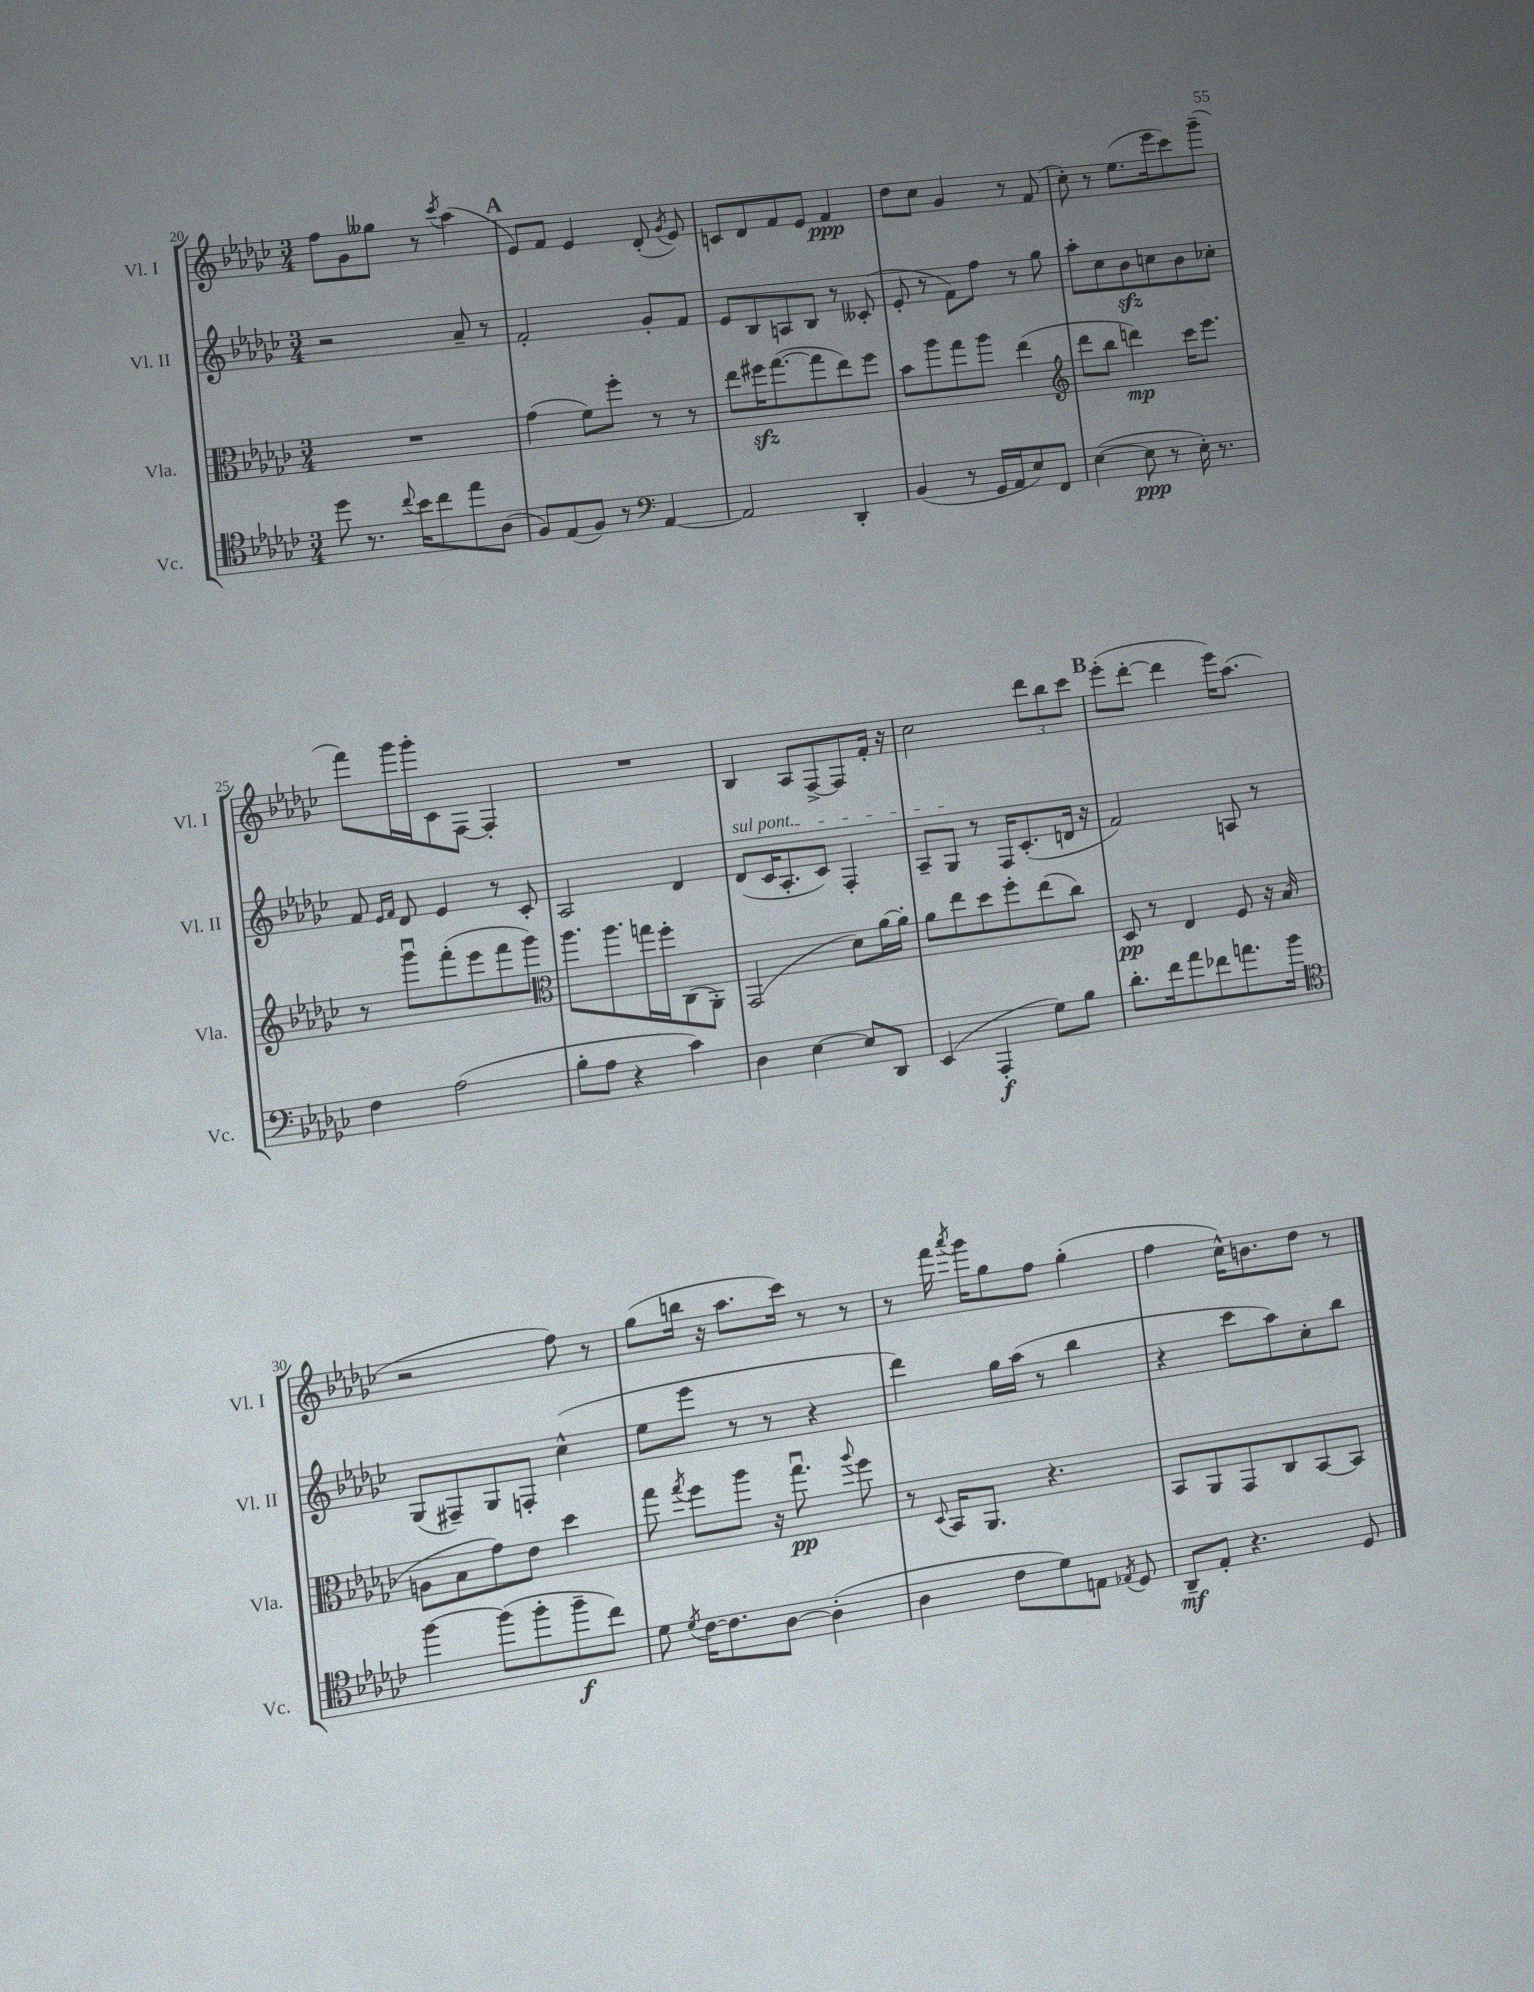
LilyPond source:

<<
\new StaffGroup <<
\new Staff = "s0" \with { instrumentName = "Vl. I" shortInstrumentName = "Vl. I" } {
    \clef treble \key ges \major \numericTimeSignature \time 3/4
    \autoBeamOff f''8[ ges'8 geses''8] r8 \acciaccatura { ces'''8 } aes''4( |
    \mark \markup { \bold "A" } ees'8[) f'8] ees'4 des'8-.( \acciaccatura { ges'8 } ees'8) |
    c'8[ des'8 f'8 ees'8] f'4\ppp |
    des''8[ ces''8] ges'4 r8 f'8( |
    ces''8-.) r8 ees''8.[( ees'''16 ces'''8) ges'''8]--( |
    f'''8[) ges'''16 ges'''16-. ces'8 f8]~ f4-. |
    R2. |
    bes4 aes8[ f8~-> f8 f'16]-. r16 |
    ces''2 \tuplet 3/2 { des'''8[ bes''8 ces'''8] } |
    \mark \markup { \bold "B" } ees'''8[-.( des'''8]~-. des'''4 ees'''16[) aes''8.]( |
    r2 f''8) r8 |
    ges''8[( b''16] r16 aes''8.[ ces'''16]) r8 r8 |
    r8 f'''16 \acciaccatura { aes'''8 } ges'''16[ ges''8 f''8] ges''4-.( |
    f''4 ces''16[-^) b'8. des''8] r8 \bar "|." |
}
\new Staff = "s1" \with { instrumentName = "Vl. II" shortInstrumentName = "Vl. II" } {
    \clef treble \key ges \major \numericTimeSignature \time 3/4
    \autoBeamOff r2 aes'8-- r8 |
    \mark \markup { \bold "A" } f'2-. ges'8[-. f'8] |
    ees'8[ bes8 a8 bes8] r8 ceses'8-.( |
    ees'8-. r8 f'8[) f''8] r8 ges''8 |
    aes''8[-. ces''8 bes'8\sfz c''8 bes'8 ces''8]-. |
    f'8 \grace { ees'16[ f'16] } des'8 ees'4 r8 ces'8-. |
    aes2 des'4 |
    \once \override TextSpanner.bound-details.left.text = \markup { \italic "sul pont." } des'8[\startTextSpan( ces'16 aes8.-. ces'8]) f4-. |
    aes8[-- ges8]\stopTextSpan r8 f16[ ces'8.-.( d'16] r16 |
    \mark \markup { \bold "B" } f'2) a8 r8 |
    ges8[( fis8--) ges8 f8]-. ces''4-^( |
    ees''8[ ees'''8] r8 r8 r4 |
    des'''4) ges''16[ aes''16]( r8 bes''4 |
    r4 ces'''8[ aes''8) ces''8-. bes''8] \bar "|." |
}
\new Staff = "s2" \with { instrumentName = "Vla." shortInstrumentName = "Vla." } {
    \clef alto \key ges \major \numericTimeSignature \time 3/4
    \autoBeamOff R2. |
    \mark \markup { \bold "A" } ges'4( f'8[) f''8]-. r8 r8 |
    ees''8[ fis''16\sfz ges''8.~( ges''8 ees''8) fis''8] |
    bes'8[ aes''8 ges''8 aes''8] ees''4( |
    \clef treble des'''8[ bes''8] d'''4\mp) ces'''16[ ees'''8.] |
    r8 ges'''8[\downbow f'''8-.( ees'''8 f'''8 ges'''8]) |
    \clef alto aes''8.[ aes''8. g''16 f''16-. ces8( aes,8]-.) |
    ges,2( des'8[) aes'16~ aes'16]-. |
    aes'8[ ees''8 des''8 f''8-. ees''8( ces''8]) |
    \mark \markup { \bold "B" } des8\pp r8 ees4 f8 r16 bes16( |
    a8[ bes8 ges'8) ees'8] des''4 |
    ges''8 \acciaccatura { ges''8 } f''8[ aes''8] r16 ges''8.\downbow\pp \appoggiatura { aes''8 } f''8 |
    r8 \appoggiatura { des8 } bes,16[ aes,8.] r4. |
    bes,8[ aes,8 ges,8 ces8 bes,8~ bes,8] \bar "|." |
}
\new Staff = "s3" \with { instrumentName = "Vc." shortInstrumentName = "Vc." } {
    \clef tenor \key ges \major \numericTimeSignature \time 3/4
    \autoBeamOff des''8 r8. \appoggiatura { ces''8 } bes'16[ ces''8 ees''8 aes8]( |
    \mark \markup { \bold "A" } f8[) ees8( f8]) r8 \clef bass aes,4~ |
    aes,2 des,4-. |
    bes,4( r8 ges,16[ aes,16 ees8) f,8] |
    ees4~( ees8\ppp r8 ees16-.) r8. |
    f4 aes2( |
    bes8[-. aes8] r4 ces'4) |
    des4 ees4~ ees8[ des,8] |
    ees,4( aes,,4-.\f ges8[) bes8] |
    \mark \markup { \bold "B" } des'8.[-. f'16 aes'8 fes'8 a'8. bes'16] |
    \clef tenor f''4~ f''8[( f''8-. f''8--\f ces''8]) |
    des'8 \acciaccatura { des'8 } ces'16[~ ces'8. aes8]~ aes4-.( |
    aes4 ces'8[ des'8) e8] \acciaccatura { ees8 } des8 |
    aes,8[--\mf ees8]-. r4. des8 \bar "|." |
}
>>
>>
\layout { \context { \Score currentBarNumber = #20 } }
